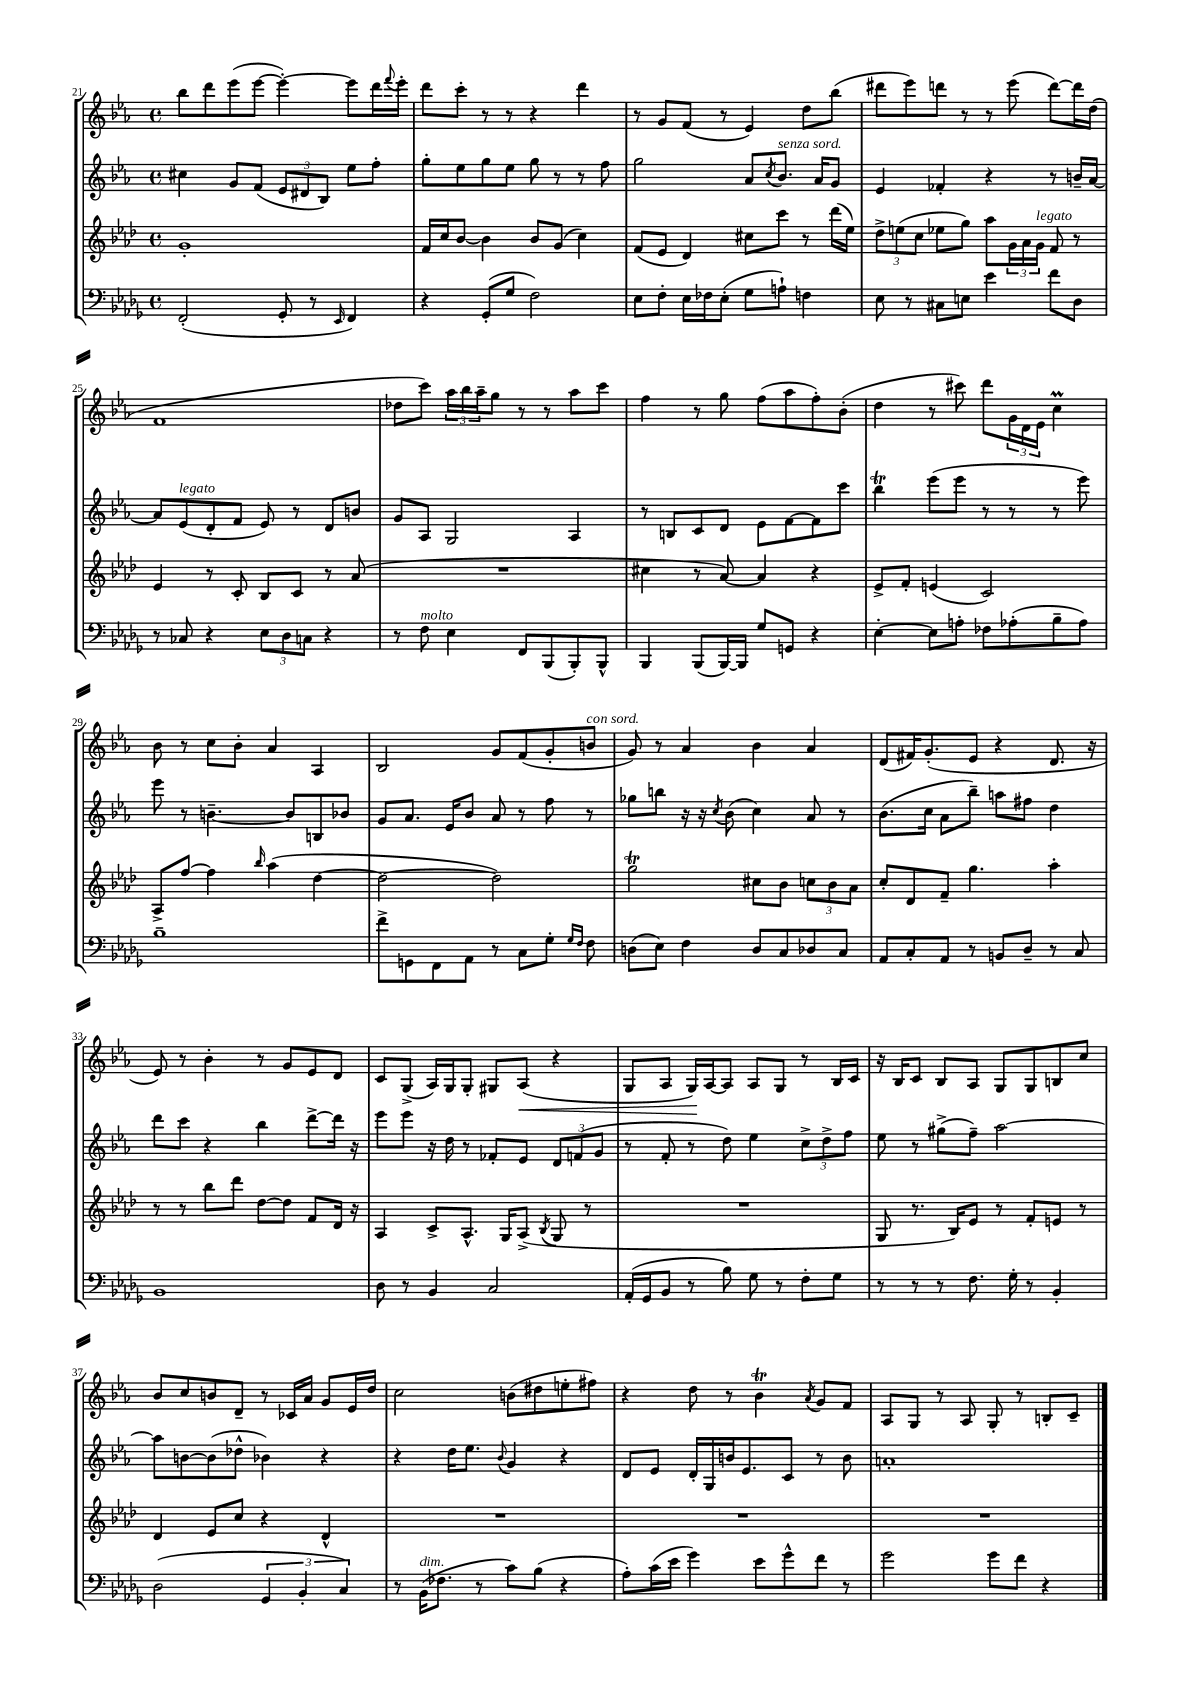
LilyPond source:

<<
\new StaffGroup <<
\new Staff = "s0" {
    \clef treble \key ees \major \defaultTimeSignature \time 4/4
    bes''8 d'''8 ees'''8( ees'''8~ ees'''4~-.) ees'''8 d'''16 \appoggiatura { f'''8 } ees'''16-. |
    d'''8 c'''8-. r8 r8 r4 d'''4 |
    r8 g'8 f'8( r8 ees'4) d''8 bes''8( |
    dis'''8 ees'''8) d'''8 r8 r8 ees'''8( d'''8~) d'''16 d''16( |
    f'1 |
    des''8 c'''8) \tuplet 3/2 { aes''16 bes''16 aes''16-- } g''8 r8 r8 aes''8 c'''8 |
    f''4 r8 g''8 f''8( aes''8 f''8-.) bes'8-.( |
    d''4 r8 cis'''8) d'''8 \tuplet 3/2 { g'16 d'16 ees'16 } c''4\prall |
    bes'8 r8 c''8 bes'8-. aes'4 aes4 |
    bes2 g'8 f'8( g'8-. b'8^\markup { \italic "con sord." } |
    g'8) r8 aes'4 bes'4 aes'4 |
    d'8( fis'16) g'8.-.( ees'8 r4 d'8. r16 |
    ees'8) r8 bes'4-. r8 g'8 ees'8 d'8 |
    c'8 g8->( aes16) g16 g8-. gis8 aes8\<( r4 |
    g8 aes8 g16\!) aes16~ aes8 aes8 g8 r8 bes16 c'16 |
    r16 bes16 c'8 bes8 aes8 g8 g8 b8 c''8 |
    bes'8 c''8 b'8 d'8-- r8 ces'16 aes'16 g'8 ees'16 d''16 |
    c''2 b'8( dis''8 e''8-. fis''8) |
    r4 d''8 r8 bes'4\trill \acciaccatura { aes'8 } g'8 f'8 |
    aes8 g8 r8 aes8 g8-. r8 b8-. c'8-- \bar "|." |
}
\new Staff = "s1" {
    \clef treble \key ees \major \defaultTimeSignature \time 4/4
    cis''4 g'8 f'8( \tuplet 3/2 { ees'8 dis'8 bes8) } ees''8 f''8-. |
    g''8-. ees''8 g''8 ees''8 g''8 r8 r8 f''8 |
    g''2 aes'8 \acciaccatura { c''8 } bes'8.^\markup { \italic "senza sord." } aes'16 g'8 |
    ees'4 fes'4-. r4 r8 b'16-- aes'16~ |
    aes'8 ees'8^\markup { \italic "legato" }( d'8-. f'8 ees'8) r8 d'8 b'8 |
    g'8 aes8 g2 aes4 |
    r8 b8 c'8 d'8 ees'8 f'8~ f'8 c'''8 |
    bes''4\trill ees'''8( ees'''8 r8 r8 r8 ees'''8) |
    ees'''8 r8 b'4.~-- b'8 b8 bes'8 |
    g'8 aes'8. ees'16 bes'8 aes'8 r8 f''8 r8 |
    ges''8 b''8 r16 r16 \acciaccatura { c''8 } bes'8( c''4) aes'8 r8 |
    bes'8.( c''16 aes'8 bes''8--) a''8 fis''8 d''4 |
    d'''8 c'''8 r4 bes''4 d'''8~-> d'''16 r16 |
    ees'''8 ees'''8 r16 d''16 r8 fes'8-. ees'8 \tuplet 3/2 { d'8 f'8( g'8 } |
    r8 f'8-. r8 d''8) ees''4 \tuplet 3/2 { c''8-> d''8-> f''8 } |
    ees''8 r8 gis''8->( f''8--) aes''2~ |
    aes''8 b'8~ b'8( des''8-^ bes'4) r4 |
    r4 d''16 ees''8. \appoggiatura { bes'8 } g'4 r4 |
    d'8 ees'8 d'16-. g16 b'16 ees'8. c'8 r8 b'8 |
    a'1-. \bar "|." |
}
\new Staff = "s2" {
    \clef treble \key aes \major \defaultTimeSignature \time 4/4
    g'1-. |
    f'16 c''16 bes'8~ bes'4 bes'8 g'8( c''4) |
    f'8( ees'8 des'4) cis''8 c'''8 r8 des'''16( ees''16) |
    \tuplet 3/2 { des''8-> e''8( c''8 } ees''8 g''8) aes''8 \tuplet 3/2 { g'16 aes'16 g'16^\markup { \italic "legato" } } f'8 r8 |
    ees'4 r8 c'8-. bes8 c'8 r8 aes'8( |
    R1 |
    cis''4 r8 aes'8~) aes'4 r4 |
    ees'8-> f'8-. e'4( c'2) |
    aes8-> f''8~ f''4 \grace { bes''16 } aes''4( des''4~ |
    des''2~ des''2) |
    g''2\trill cis''8 bes'8 \tuplet 3/2 { c''8 bes'8 aes'8 } |
    c''8-. des'8 f'8-- g''4. aes''4-. |
    r8 r8 bes''8 des'''8 des''8~ des''8 f'8 des'16 r16 |
    aes4 c'8-> aes8.-^ g16 aes8->( \acciaccatura { bes8 } g8 r8 |
    R1 |
    g8 r8. bes16) ees'8 r8 f'8-. e'8 r8 |
    des'4 ees'8 c''8 r4 des'4-^ |
    R1 |
    R1 |
    R1 \bar "|." |
}
\new Staff = "s3" {
    \clef bass \key des \major \defaultTimeSignature \time 4/4
    f,2-.( ges,8-. r8 \grace { ees,16 } f,4) |
    r4 ges,8-.( ges8 f2) |
    ees8 f8-. ees16 fes16 ees8-.( ges8 a8-!) f4 |
    ees8 r8 cis8 e8 ees'4 f'8 des8 |
    r8 ces8 r4 \tuplet 3/2 { ees8 des8 c8 } r4 |
    r8 f8^\markup { \italic "molto" } ees4 f,8 bes,,8( bes,,8-.) bes,,8-^ |
    bes,,4 bes,,8( bes,,16~) bes,,16 ges8 g,8 r4 |
    ees4~-. ees8 a8-. fes8 aes8-.( bes8-- aes8) |
    bes1-- |
    f'8-> g,8 f,8 aes,8 r8 c8 ges8-. \grace { ges16 f16 } f8 |
    d8( ees8) f4 d8 c8 des8 c8 |
    aes,8 c8-. aes,8 r8 b,8 des8-- r8 c8 |
    bes,1 |
    des8 r8 bes,4 c2 |
    aes,16-.( ges,16 bes,8 r8 bes8) ges8 r8 f8-. ges8 |
    r8 r8 r8 f8. ges16-. r8 bes,4-. |
    des2( \tuplet 3/2 { ges,4 bes,4-. c4) } |
    r8 bes,16^\markup { \italic "dim." }( fes8. r8 c'8) bes8( r4 |
    aes8-.) c'16( ees'16 ges'4) ees'8 ges'8-^ f'8 r8 |
    ges'2 ges'8 f'8 r4 \bar "|." |
}
>>
>>
\layout { \context { \Score currentBarNumber = #21 } }
